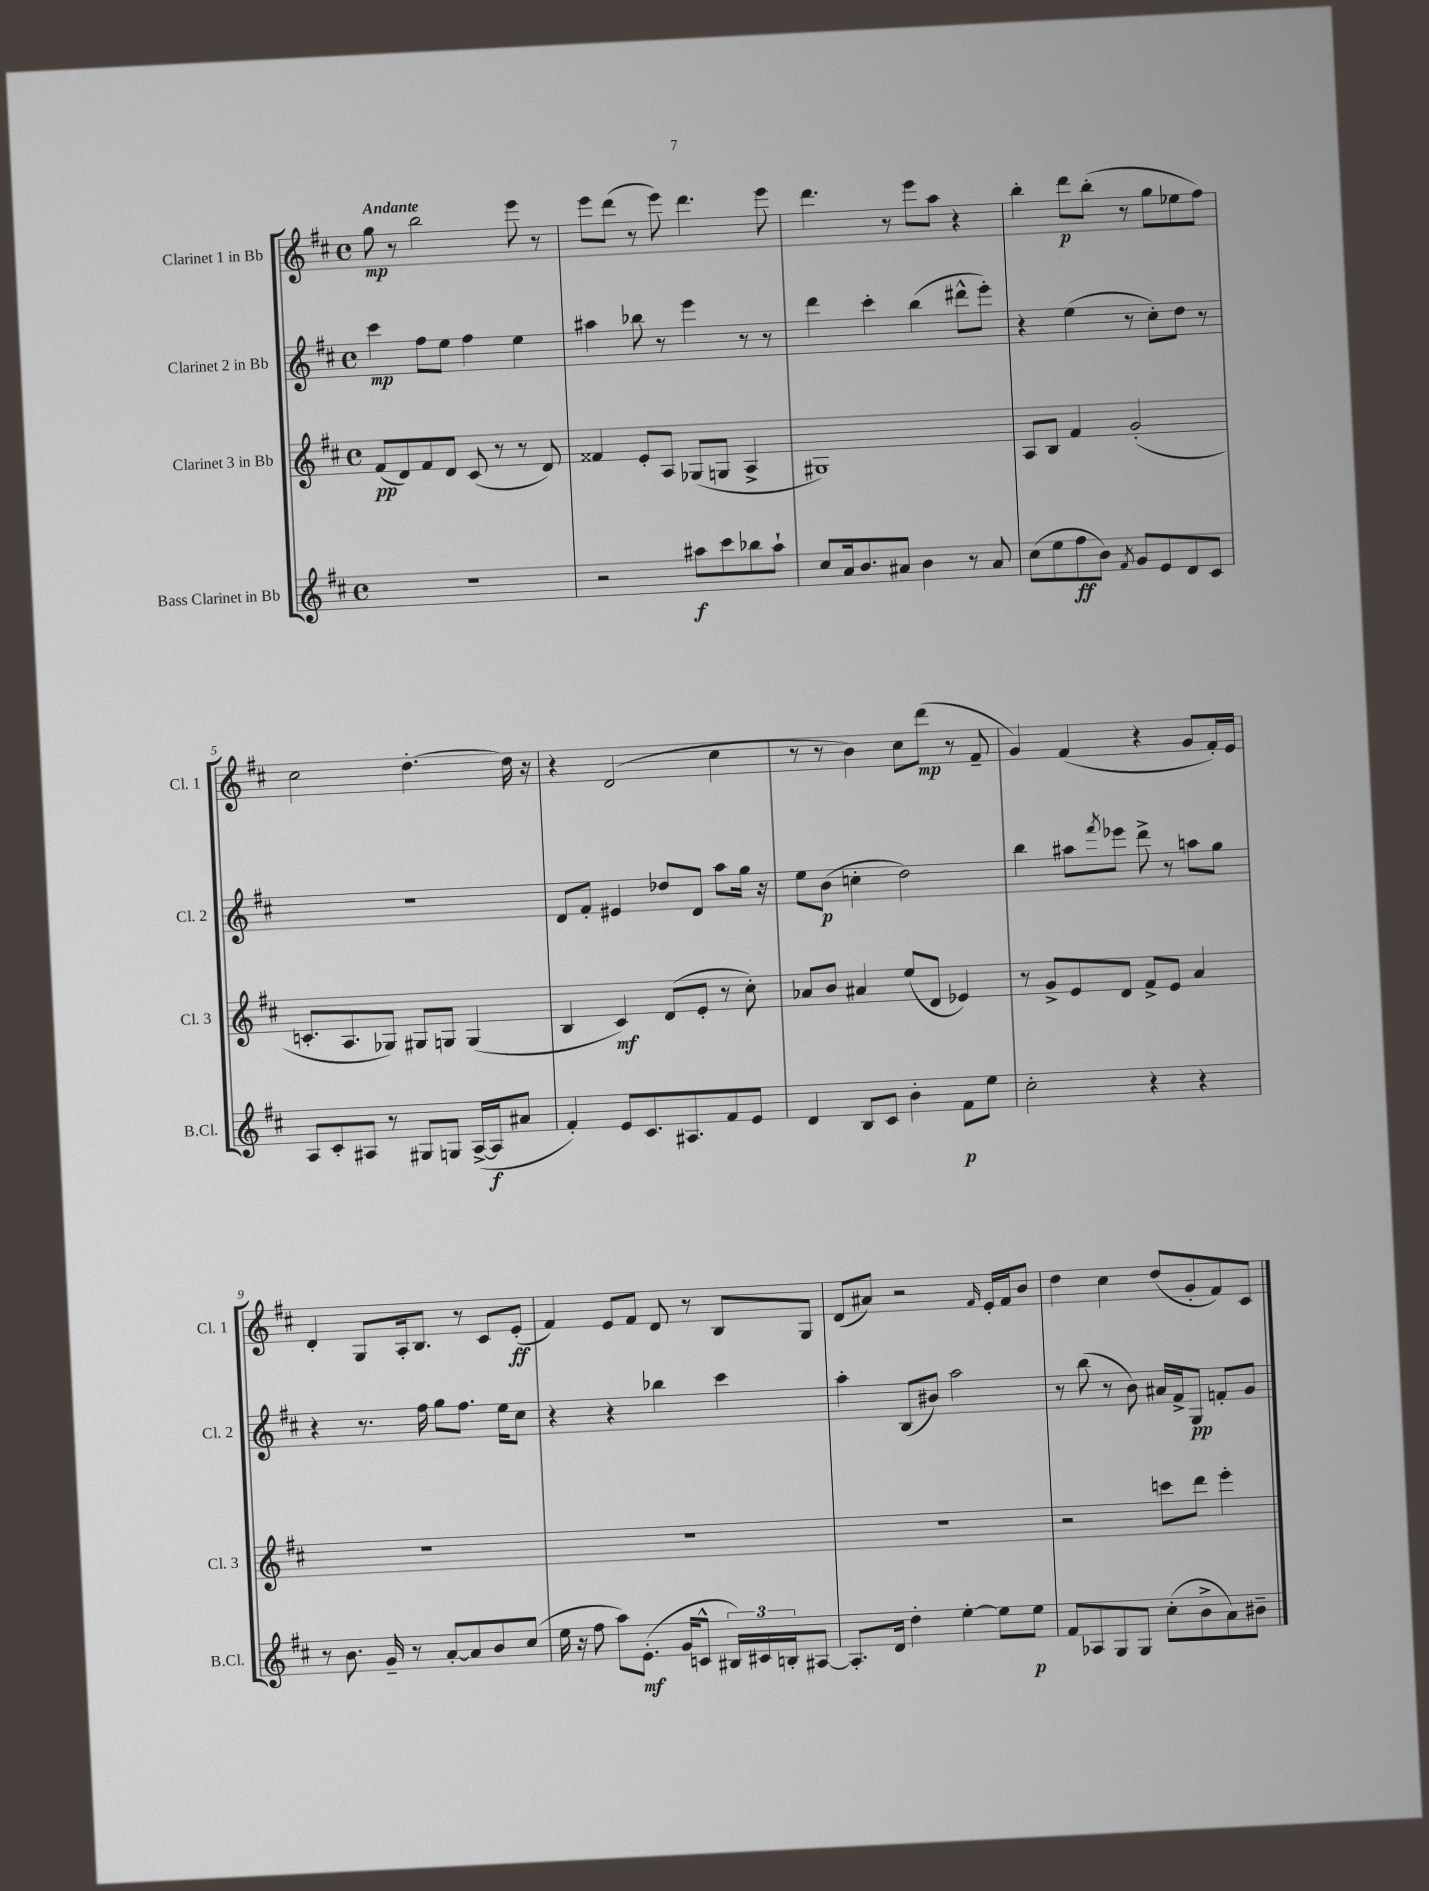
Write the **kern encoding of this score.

**kern	**kern	**kern	**kern
*staff4	*staff3	*staff2	*staff1
*clefG2	*clefG2	*clefG2	*clefG2
*k[f#c#]	*k[f#c#]	*k[f#c#]	*k[f#c#]
*M4/4	*M4/4	*M4/4	*M4/4
*met(c)	*met(c)	*met(c)	*met(c)
1r	(8f#	4ccc#	8gg
.	8d)	.	8r
.	8f#	8ff#	2bb
.	8d	8ee	.
.	(8c#	4ff#	.
.	8r	.	.
.	8r	4ee	8eee
.	8d)	.	8r
=	=	=	=
2r	4f##	4aa#	8eee
.	.	.	(8ddd
.	8e'	8bb-	8r
.	8A	8r	8eee)
8aa#	(8G-	4eee	4.ddd
8ccc#	8G	.	.
8bb-	4A^	8r	.
8aa#`	.	8r	8eee
=	=	=	=
8cc#	1G#)	4ddd	4.ddd
16a	.	.	.
8.b	.	.	.
.	.	4ccc#'	.
8a#	.	.	8r
4b	.	(4bb	8eee
.	.	.	8aa
8r	.	8ddd#^^	4r
8a#	.	8eee')	.
=	=	=	=
(8cc#	8A	4r	4bb'
8ee	8B	.	.
8ff#	4f#	(4ee	8ddd
8b)	.	.	(8bb'
8qf#	.	.	.
8g	(2g'	8r	8r
8e	.	8cc#')	8gg
8d	.	8dd	8ee-
8c#	.	8r	8ff#)
=	=	=	=
8A	8.c'	1r	2cc#
8c#'	.	.	.
.	8.A	.	.
8A#	.	.	.
8r	8G-)	.	.
8G#	8G#	.	[4.dd'
8G	8G	.	.
([16A#^	(4G	.	.
16A#]	.	.	.
8a#	.	.	16dd]
.	.	.	16r
=	=	=	=
4f#')	4B	8d	4r
.	.	8f#'	.
8e	4c#)	4e#	(2d
8.c#	.	.	.
.	(8d	8dd-	.
8.A#	.	.	.
.	8e'	8d	.
8f#	8r	8aa	4cc#
8e	8cc#')	16gg	.
.	.	16r	.
=	=	=	=
4d	8a-	8ee	8r
.	8b	(8b	8r
8B	4a#	4cc'	4b)
8c#	.	.	.
4b'	(8ee	2dd)	8cc#
.	8d	.	(8ddd
8f#	4e-)	.	8r
8ee	.	.	8f#~
=	=	=	=
2cc#'	8r	4bb	4g)
.	8g^	.	.
.	8e	8aa#	(4f#
.	.	8qfff#	.
.	8d	8eee-	.
4r	8f#^	8ddd^	4r
.	8e	8r	.
4r	4a	8aa	8g
.	.	8gg	16f#')
.	.	.	16e
=	=	=	=
8r	1r	4r	4d'
8.b	.	.	.
.	.	8.r	8G
16g~	.	.	.
8r	.	.	16A'
.	.	16ff#	8.B
[8a'	.	8gg	.
8a]	.	8.ff#	8r
8b	.	.	8c#
.	.	16ee	.
(8cc#	.	8cc#	(8e'
=	=	=	=
16ee	1r	4r	4f#)
16r	.	.	.
8ff#	.	.	.
8aa)	.	4r	8e
(8.e'	.	.	8f#
.	.	4bb-	8d
16g	.	.	.
8c^^	.	.	8r
24B#)	.	4ccc#	8B
24c#	.	.	.
24B'	.	.	.
[8A#	.	.	8G
=	=	=	=
8.A#']	1r	4aa'	(8d
.	.	.	8a#)
16d	.	.	.
4dd'	.	(8B	2r
.	.	8b#)	.
[4ee'	.	2aa	.
.	.	.	16qqf#
8ee]	.	.	16e'
.	.	.	16f#
8ee	.	.	8b
=	=	=	=
8f#	2r	8r	4dd
8A-	.	(8bb	.
8G	.	8r	4cc#
8G	.	8b)	.
(8cc#'	8ccc	16a#	(8dd
.	.	16f#^	.
8b^	8ddd	8G	8g'
8a)	4eee'	8f'	8f#)
8b#~	.	8g	8c#
==	==	==	==
*-	*-	*-	*-
